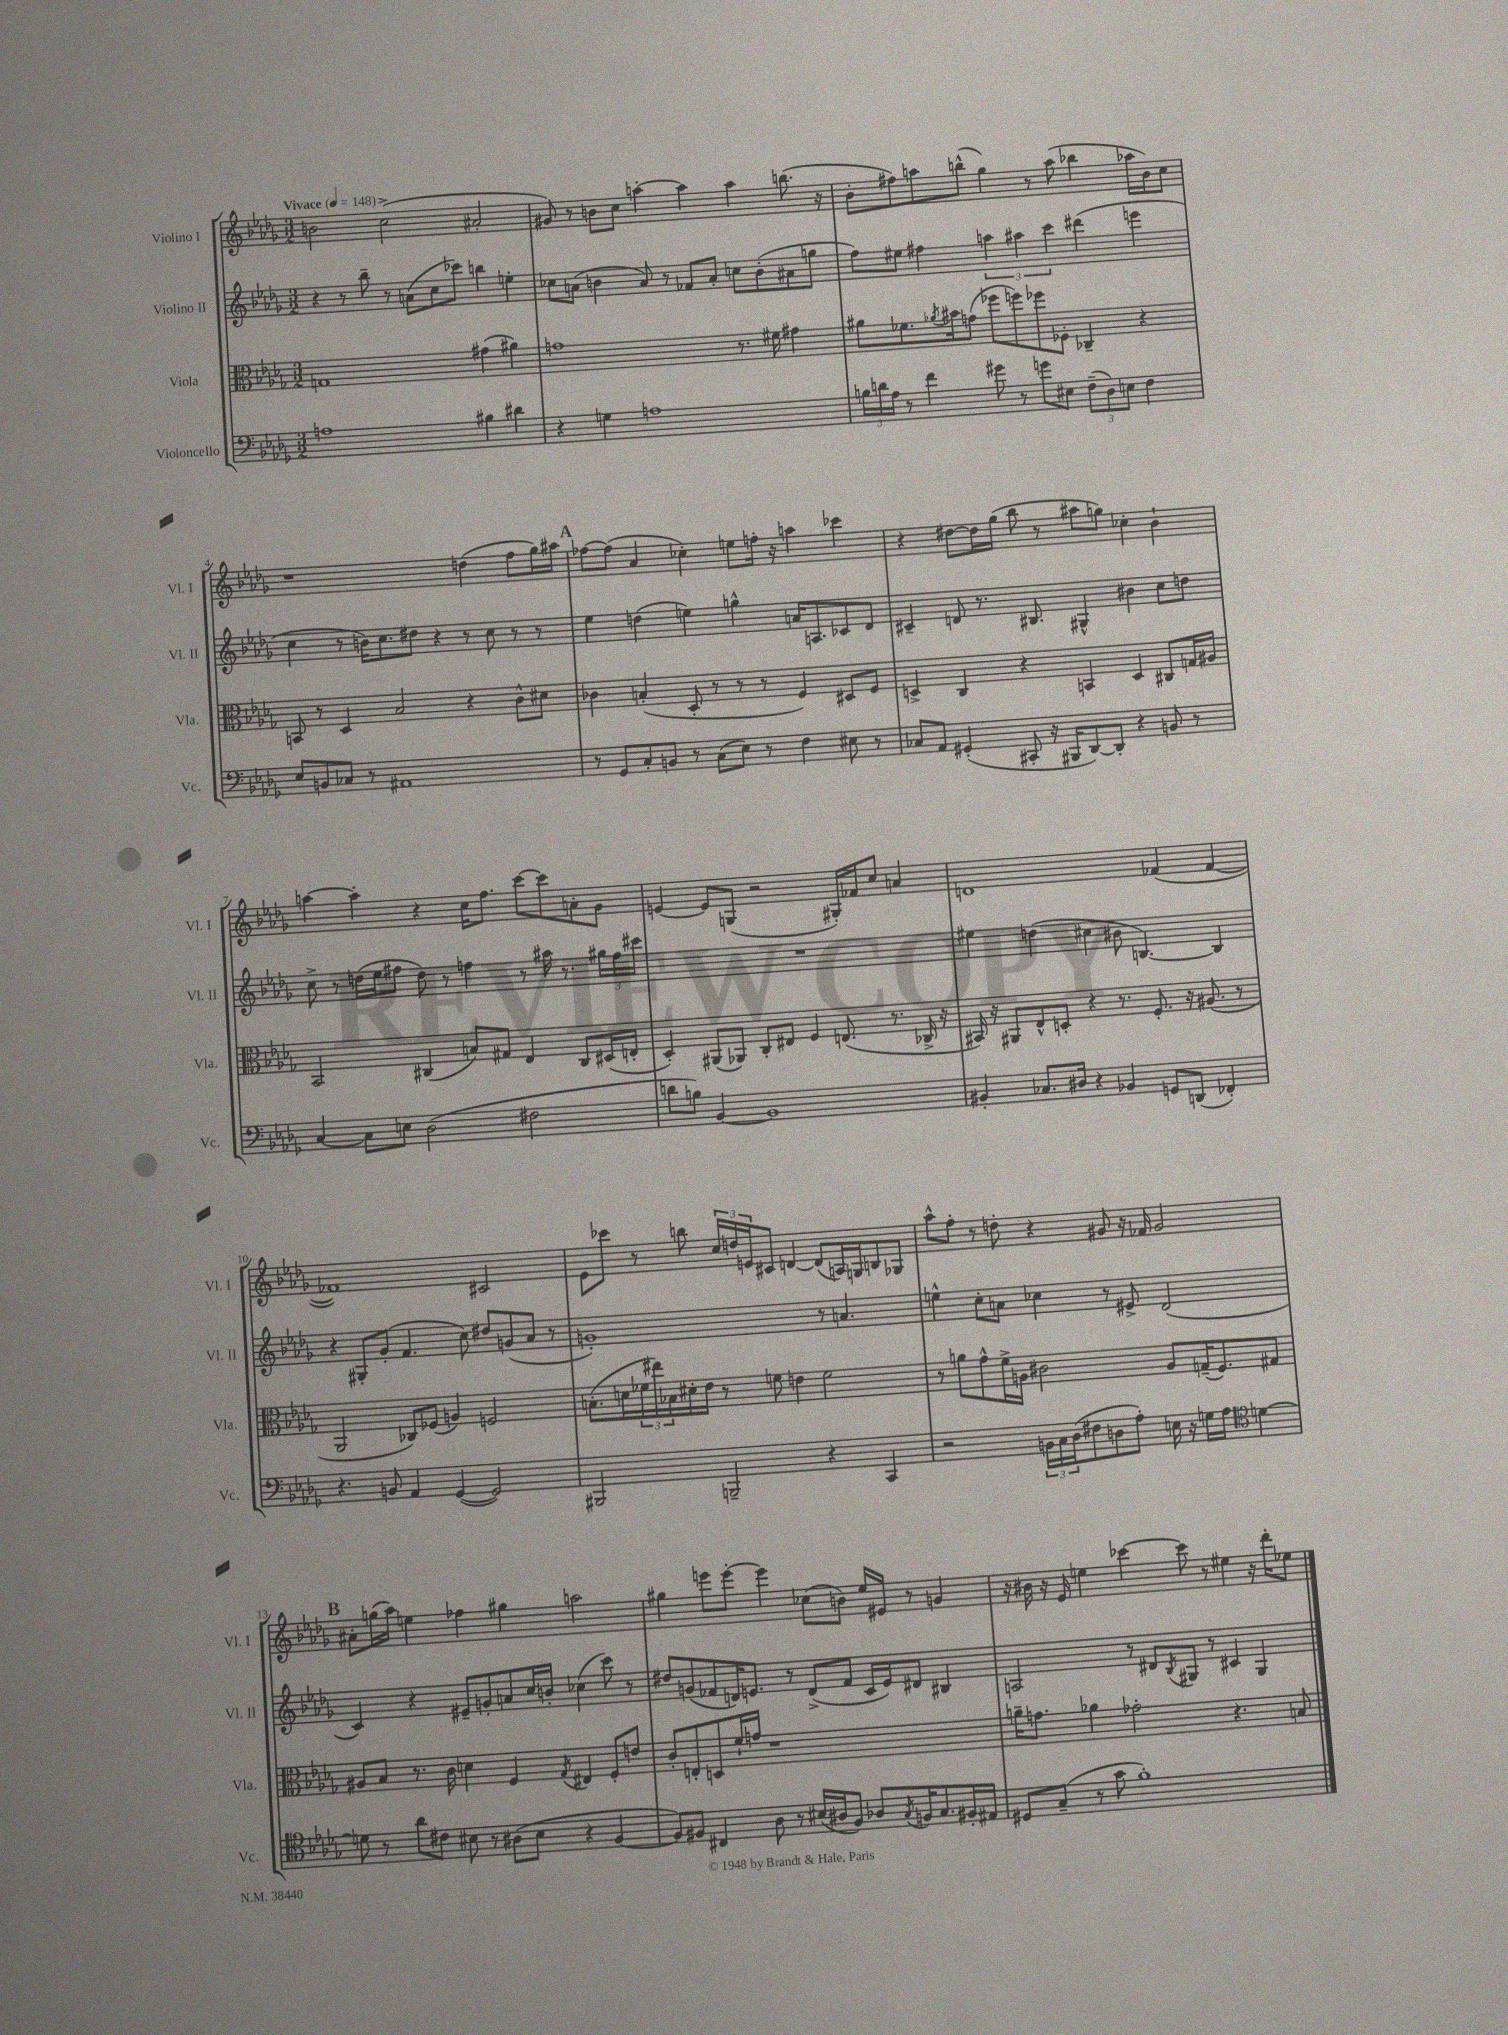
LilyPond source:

<<
\new StaffGroup <<
\new Staff = "s0" \with { instrumentName = "Violino I" shortInstrumentName = "Vl. I" } {
    \clef treble \key des \major \numericTimeSignature \time 3/2 \tempo "Vivace" 4 = 148
    b'2 c''2->( ais'2-. |
    gis'8) r8 b'8 c''8 a''4~-. a''4 a''4 b''8.( r16 |
    bes'8-. fis''8) a''8 b''8-^( ges''4) r8 a''8( bes''4 aes''16 bes'16) c''8 |
    r1 d''4( f''8 ges''16) ais''16 |
    \mark \markup { \bold "A" } fes''8~ fes''8( aes'4 ces''4-.) e''8 f''16-. r16 a''4 ces'''4 |
    r4 dis''8~ dis''16 ges''16( bes''8 r8 ais''8 g''8) ces''4-. bes'4-! |
    a''4~ a''4-. r4 c''16 f''8. c'''8~ c'''8 a'8-. ges'8 |
    e'4~ e'8 g8( r2 gis16-.) fes'16 c''8 a'4 |
    d'1 fes'4( fes'4~ |
    fes'1) cis'2 |
    ees'8 ces'''8 r8 b''8 \tuplet 3/2 { c''16 d''16 e'16 } cis'8 d'4~ d'8( a16) g16 b8 ges8 |
    aes''8-^ f''8-. r8 d''8-. r4 gis'8 r16 fes'16 gis'2 |
    \mark \markup { \bold "B" } ais'8-. g''16( aes''16) e''4 fes''4 gis''4 a''2 |
    gis''4 e'''8 e'''8~-. e'''4 ces''8( b'8) ees''16 eis'16 r8 g'4 |
    r16 bis'16 r16 ees'16 e''4 ces'''4~ ces'''8 r8 eis''4 r16 des'''16-. ees''8 \bar "|." |
}
\new Staff = "s1" \with { instrumentName = "Violino II" shortInstrumentName = "Vl. II" } {
    \clef treble \key des \major \numericTimeSignature \time 3/2
    r4 r8 bes''8-- r8 a'8( c''8 ces'''8) b''4 e''4-. |
    ces''8 a'8( b'4 a'8) r8 fes'8 a'8-. c''8 b'8-.( ais'8 g''8 |
    f''8) eis''8 fis''4 \tuplet 3/2 { a''4 ais''4 c'''4 } dis'''4( e'''4 |
    c''4 r8 b'16) c''8. dis''8 r4 r8 c''8 r8 r8 |
    \mark \markup { \bold "A" } ees''4 d''4( e''4) g''4-^ a'16 a8. ces'8 des'8 |
    cis'4-- d'8 r8. bis8. gis4-^ bis'4 c''8 d''8 |
    c''8-> r8 d''16( ees''16 fis''8 d''8) r8 f''4 r8 ais''16 r8. \tuplet 3/2 { gis''16 f''16 cis'''16 } |
    R1. |
    eis''4 d''4( cis''4 bis'8 b4.~) b4 |
    r4 gis8-. ges'8-.( f'4. c''8) dis''8 g'8( aes'8 r8 |
    g'1-.) r8 a'4. |
    e''4-^ c''8-. a'8 ces''4 r8 eis'8-> des'2( |
    \mark \markup { \bold "B" } c'4) r4 eis'8-- g'8-. a'8 c''16 b'16-. ces''4( c'''8) r8 |
    dis''8 g'8( fes'8 d'16) e'8. r8 d'8->( fes'8 c'16 e'16) dis'8 bis4 |
    a2 r8 dis'8 \acciaccatura { bes8 } gis8 r8 cis'4 gis4 \bar "|." |
}
\new Staff = "s2" \with { instrumentName = "Viola" shortInstrumentName = "Vla." } {
    \clef alto \key des \major \numericTimeSignature \time 3/2
    g1 gis'4( ais'4) |
    g'1 r8. fis'16 gis'4 |
    ais'8 fes'8. \acciaccatura { aes'8 } bis'16 g'8( fes''8 f''8) fes''8 fes8-. ces4-- r4 |
    b,8 r8 des4 bes2 r4 c'8-^ dis'8 |
    \mark \markup { \bold "A" } ces'4 b4-.( des8-. r8 r8 r8 f4) dis8 f8 |
    d4-> c4 r4 b,4 d4 cis8 g16 ais16 |
    bes,2 cis4( b8) gis8 ees4 cis8 dis16( e16-. |
    des4-.) ais,8( aes,8) c8-. eis8 f4 e8.( r8. ces16-> r16 |
    bis,16) r16 ais,8 ees8-^ d8-. r4 r8. f8.-. r16 ais8.( r8 |
    aes,2 ces8) fes8( a4) f2 |
    b8.-.( d'16 \tuplet 3/2 { fes'16 eis''16) bes16 } dis'16-. ees'16 r8 f'8 e'4 f'2 |
    r8 a'8 ges'8-^ f'16-> a16 cis'2 a8 g16--( f8.) gis8 |
    \mark \markup { \bold "B" } ais8 bes8 r8. c'16 d'4 f4 \acciaccatura { ges8 } eis4 f8-. e'8 |
    c'8-. e8-. d8 f'16-! g'16 r1 |
    a'16-- g'8. aes'4 ges'2-. r4. b8 \bar "|." |
}
\new Staff = "s3" \with { instrumentName = "Violoncello" shortInstrumentName = "Vc." } {
    \clef bass \key des \major \numericTimeSignature \time 3/2
    a1 bis4 dis'4 |
    r4 g4 a1 |
    \tuplet 3/2 { b16 d'16 aes16 } r8 f'4 gis'8 r8 g'8 eis8 \tuplet 3/2 { f8--( des8) e8 } f4 |
    ees8 b,8 ces8 r8 ais,1 |
    \mark \markup { \bold "A" } r8 ges,8 c8-. b,8 r8 c8( ees8) r8 f4 eis8 r8 |
    ces8 aes,8 gis,4-.( cis,8-. r16 bis,,16 des,8~) des,8-. r4 b,8 r8 |
    c4~ c8 e8 des2( fis2 |
    d'8 b8) bes,4~ bes,1 |
    bis,4-. ces8. dis16 r4 bes,4 g,8 d,8( fes,4-.) |
    r4. b,8 aes,4 ges,4~( ges,2) |
    bis,,2 b,,2-- r4 c,4 |
    r2 \tuplet 3/2 { b,16 c16 des16( } fis8 d8 aes8-.) e16 r16 g16 aes16 \clef tenor d'4~ |
    \mark \markup { \bold "B" } d'8 r8 aes'8 cis'8 bis8 r8 ais8( bis8 r4 f4~ |
    f8) fis8 cis4 aes8 r8 bis16( ais16 fis8) aes8 \acciaccatura { ges8 } f16 ges8. fis16-. eis16 |
    dis8 ges8--( r8 ges'8 f'1-.) \bar "|." |
}
>>
>>
